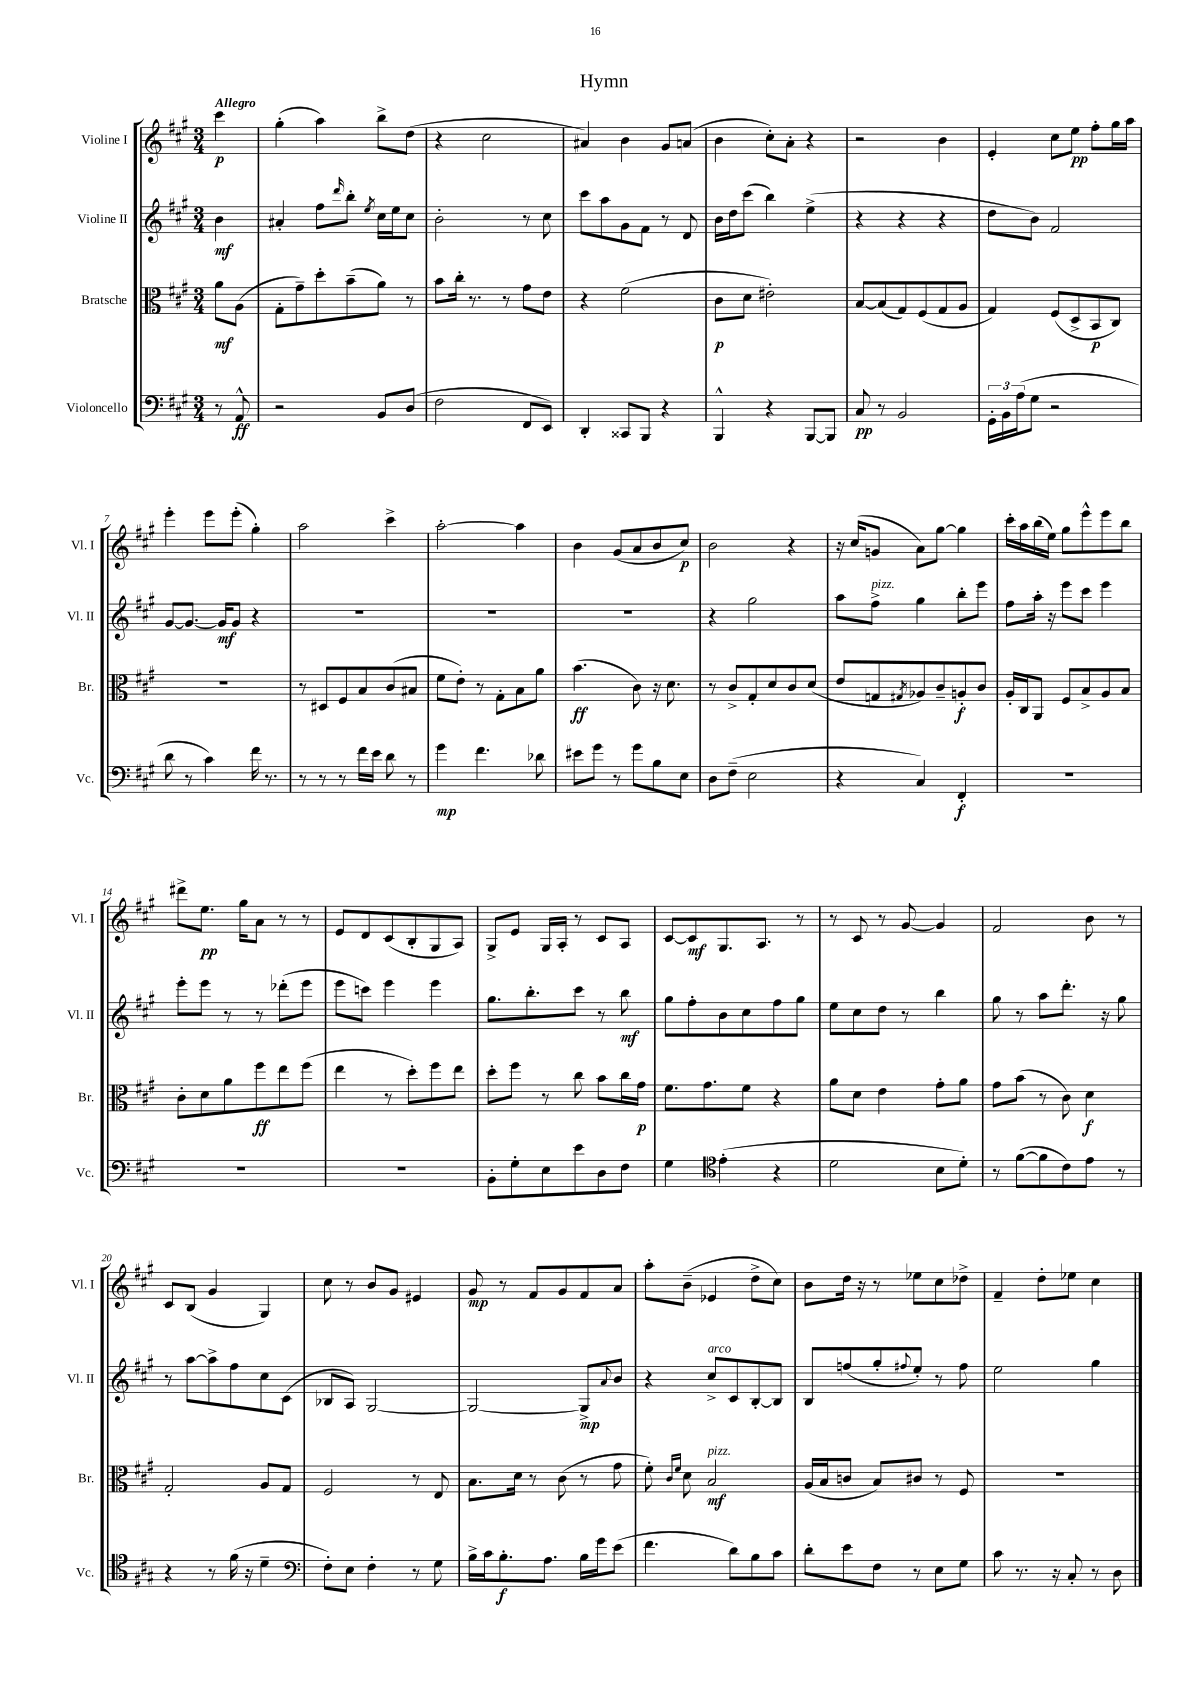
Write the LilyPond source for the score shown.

\header { title = "Hymn" }
<<
\new StaffGroup <<
\new Staff = "s0" \with { instrumentName = "Violine I" shortInstrumentName = "Vl. I" } {
    \clef treble \key a \major \numericTimeSignature \time 3/4 \partial 4 \tempo "Allegro"
    cis'''4\p |
    gis''4-.( a''4) b''8-> d''8( |
    r4 cis''2 |
    ais'4) b'4 gis'8 a'8( |
    b'4 cis''8-.) a'8-. r4 |
    r2 b'4 |
    e'4-. cis''8 e''8\pp fis''8-. gis''16 a''16 |
    e'''4-. e'''8 e'''8-.( gis''4-.) |
    a''2 cis'''4-> |
    a''2~-. a''4 |
    b'4 gis'8( a'8 b'8 cis''8\p) |
    b'2 r4 |
    r16 cis''16( g'8 a'8) gis''8~ gis''4 |
    cis'''16-. a''16 b''16( e''16) gis''8 e'''8-^ e'''8 b''8 |
    dis'''8-> e''8.\pp gis''16 a'8 r8 r8 |
    e'8 d'8 cis'8( b8-. gis8 a8) |
    gis8-> e'8 gis16 a16-. r8 cis'8 a8 |
    cis'8~ cis'8\mf gis8. a8. r8 |
    r8 cis'8 r8 gis'8~ gis'4 |
    fis'2 b'8 r8 |
    cis'8 b8( gis'4 gis4) |
    cis''8 r8 b'8 gis'8 eis'4 |
    gis'8\mp r8 fis'8 gis'8 fis'8 a'8 |
    a''8-. b'8--( ees'4 d''8-> cis''8) |
    b'8 d''16 r16 r8 ees''8 cis''8 des''8-> |
    fis'4-- d''8-. ees''8 cis''4 \bar "|." |
}
\new Staff = "s1" \with { instrumentName = "Violine II" shortInstrumentName = "Vl. II" } {
    \clef treble \key a \major \numericTimeSignature \time 3/4 \partial 4
    b'4\mf |
    ais'4-. fis''8 \grace { d'''16 } b''8-. \acciaccatura { e''8 } cis''16 e''16 cis''8 |
    b'2-. r8 cis''8 |
    cis'''8 a''8 gis'8 fis'8 r8 d'8 |
    b'16 d''16 cis'''8( b''4) e''4->( |
    r4 r4 r4 |
    d''8 b'8) fis'2 |
    gis'8~ gis'8.~ gis'16\mf gis'8 r4 |
    R2. |
    R2. |
    R2. |
    r4 gis''2 |
    a''8 fis''8->^\markup { \italic "pizz." } gis''4 b''8-. e'''8 |
    fis''8 a''16-. r16 e'''8 cis'''8 e'''4 |
    e'''8-. e'''8 r8 r8 des'''8-.( e'''8 |
    e'''8 c'''8) e'''4 e'''4 |
    gis''8. b''8.-. cis'''8 r8 b''8\mf |
    gis''8 fis''8-. b'8 cis''8 fis''8 gis''8 |
    e''8 cis''8 d''8 r8 b''4 |
    gis''8 r8 a''8 d'''8.-. r16 gis''8 |
    r8 a''8~ a''8-> fis''8 cis''8 cis'8( |
    bes8 a8) gis2~ |
    gis2~ gis8->\mp \appoggiatura { a'8 } b'8 |
    r4 cis''8->^\markup { \italic "arco" } cis'8 b8~-. b8 |
    b8 f''8( gis''8-. \appoggiatura { fis''8 } e''8-.) r8 fis''8 |
    e''2 gis''4 \bar "|." |
}
\new Staff = "s2" \with { instrumentName = "Bratsche" shortInstrumentName = "Br." } {
    \clef alto \key a \major \numericTimeSignature \time 3/4 \partial 4
    a'8\mf a8( |
    gis8-. gis'8--) d''8-. b'8--( a'8) r8 |
    b'8 cis''16-. r8. r8 gis'8 e'8 |
    r4 fis'2( |
    cis'8\p d'8 eis'2-.) |
    b8~ b8( gis8) fis8( gis8 a8 |
    gis4) fis8( d8-> b,8\p cis8) |
    R2. |
    r8 dis8 fis8 b8 cis'8( bis8 |
    fis'8 e'8-.) r8 gis8-. b8 a'8 |
    b'4.\ff( cis'8) r16 d'8. |
    r8 cis'8-> gis8-. d'8 cis'8 d'8( |
    e'8 g8 \acciaccatura { gis8 } aes8) cis'8-- a8-.\f cis'8 |
    a16-. cis16 a,8 fis8 b8-> a8 b8 |
    cis'8-. d'8 a'8 fis''8\ff e''8 fis''8( |
    e''4 r8 d''8-.) fis''8 e''8 |
    d''8-. fis''8 r8 cis''8 b'8 cis''16 gis'16\p |
    fis'8. gis'8. fis'8 r4 |
    a'8 d'8 e'4 gis'8-. a'8 |
    gis'8 b'8( r8 cis'8) d'4\f |
    gis2-. a8 gis8 |
    fis2 r8 e8 |
    b8. d'16 r8 cis'8( r8 gis'8 |
    fis'8-.) \grace { cis'16 fis'16 } d'8 b2\mf^\markup { \italic "pizz." } |
    a16( b16 c'8 b8) cis'8 r8 fis8 |
    R2. \bar "|." |
}
\new Staff = "s3" \with { instrumentName = "Violoncello" shortInstrumentName = "Vc." } {
    \clef bass \key a \major \numericTimeSignature \time 3/4 \partial 4
    r8 a,8-^\ff |
    r2 b,8 d8( |
    fis2 fis,8 e,8) |
    d,4-. cisis,8 b,,8 r4 |
    b,,4-^ r4 b,,8~ b,,8 |
    cis8\pp r8 b,2 |
    \tuplet 3/2 { gis,16-. b,16 a16( } gis8 r2 |
    d'8 r8 cis'4) fis'16 r8. |
    r8 r8 r8 fis'16 e'16 d'8 r8 |
    gis'4\mp fis'4. des'8 |
    eis'8 gis'8 r8 gis'8 b8 e8 |
    d8 fis8--( e2 |
    r4 cis4) fis,4-.\f |
    R2. |
    R2. |
    R2. |
    b,8-. gis8-. e8 e'8 d8 fis8 |
    gis4 \clef tenor e'4-.( r4 |
    d'2 b8 d'8-.) |
    r8 fis'8~( fis'8 cis'8) e'8 r8 |
    r4 r8 fis'16( r16 d'4-- |
    \clef bass fis8-.) e8 fis4-. r8 gis8 |
    b16-> cis'16 b8.-.\f a8. b16 gis'16 e'8( |
    fis'4. d'8) b8 cis'8 |
    d'8-. e'8 fis8 r8 e8 gis8 |
    cis'8 r8. r16 cis8-. r8 d8 \bar "|." |
}
>>
>>
